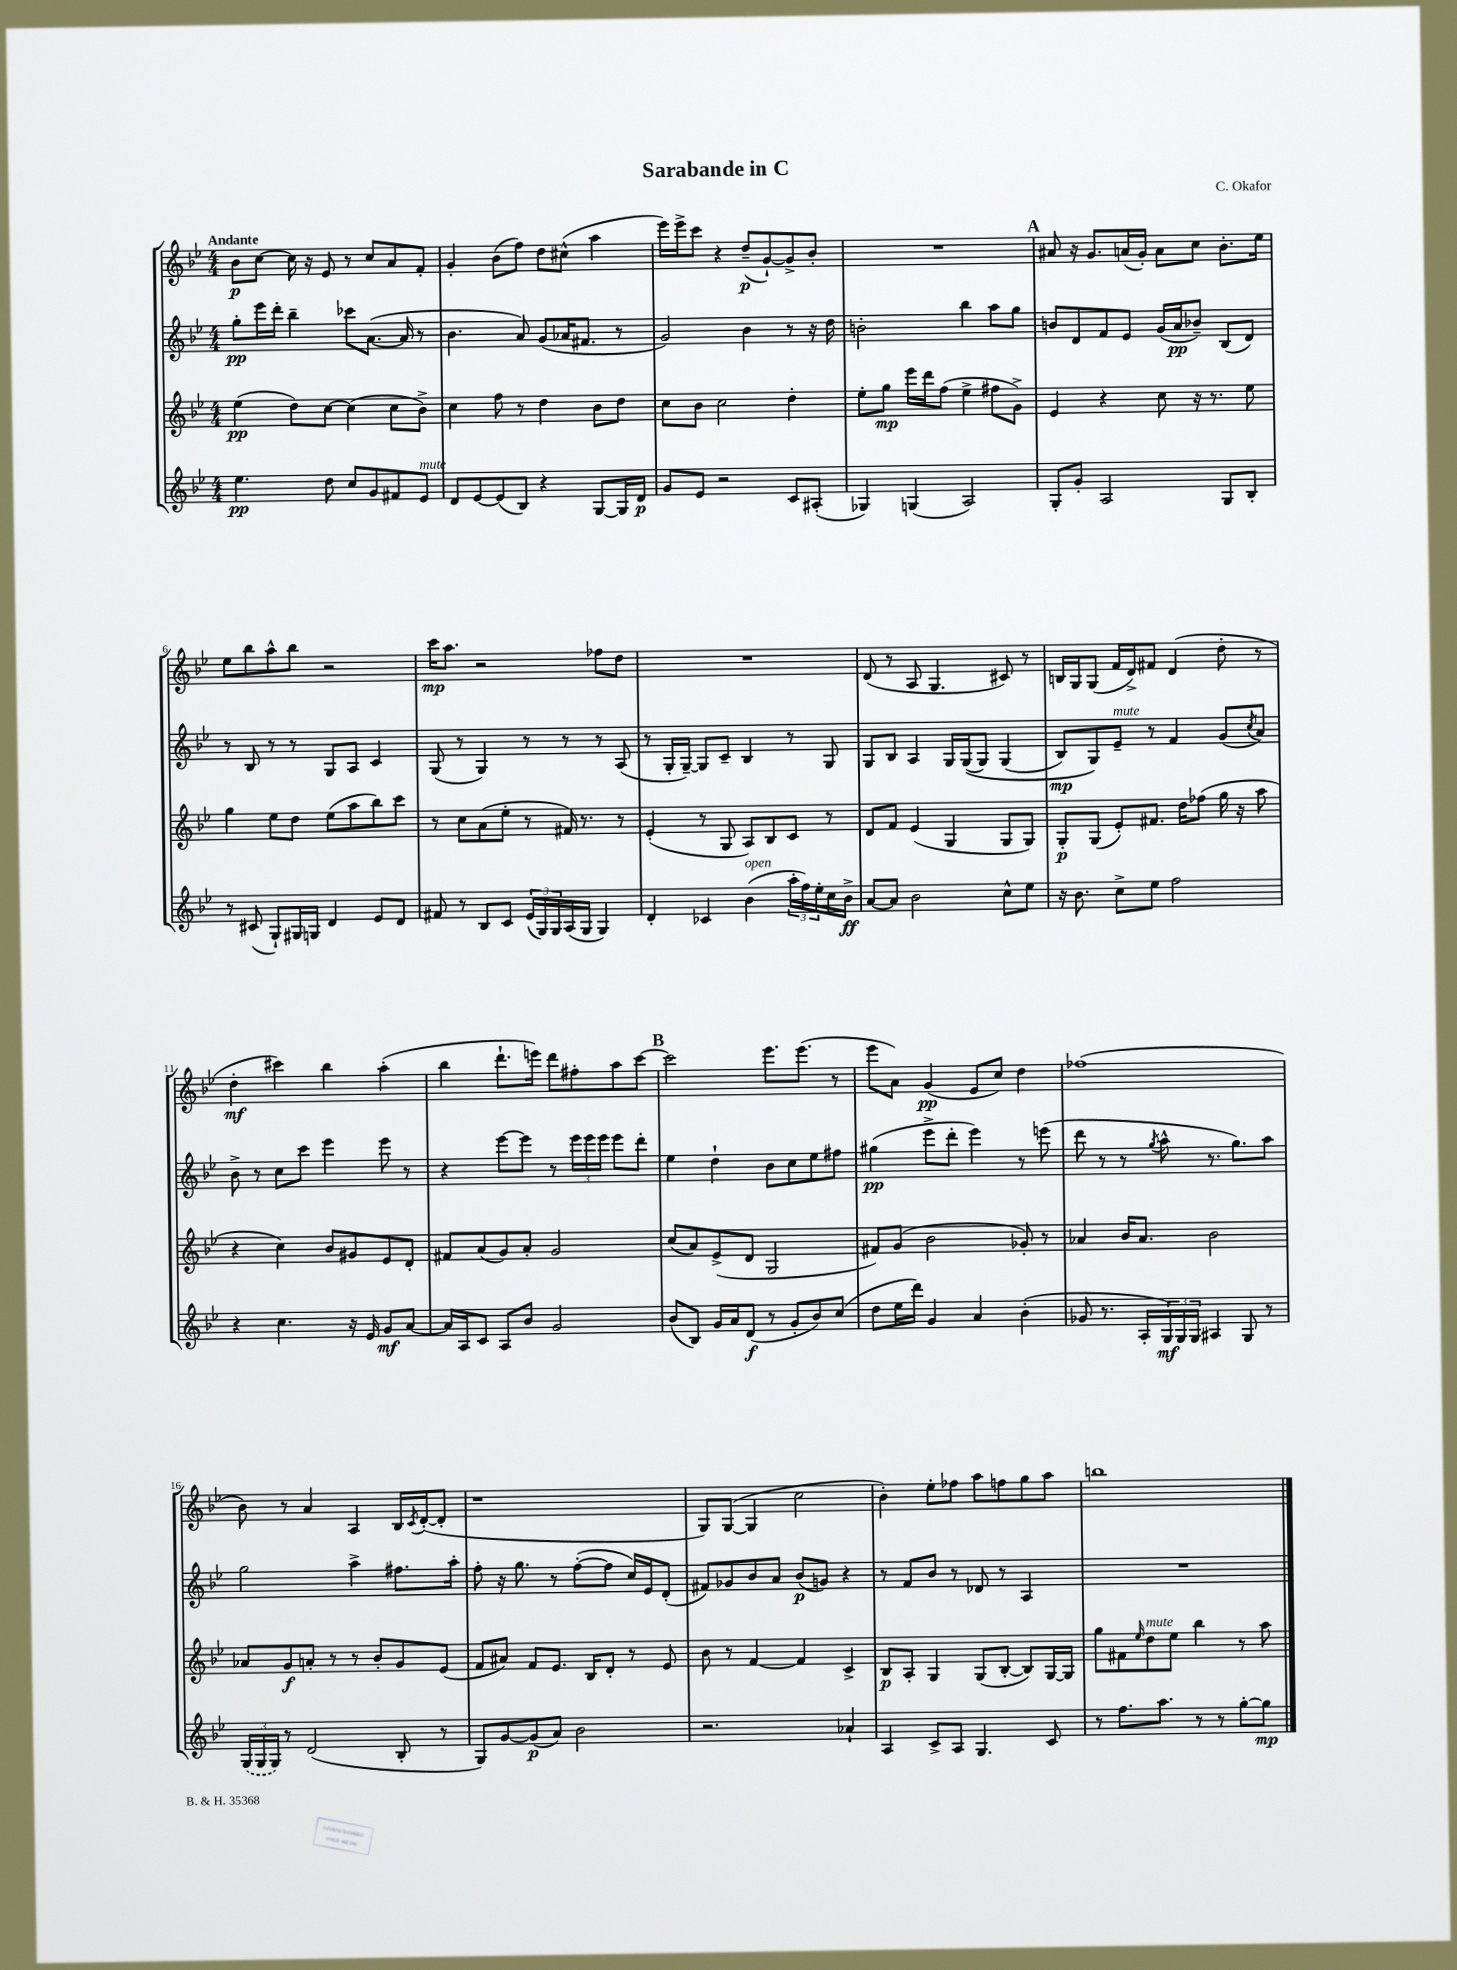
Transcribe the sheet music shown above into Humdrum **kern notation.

**kern	**kern	**kern	**kern
*staff4	*staff3	*staff2	*staff1
*clefG2	*clefG2	*clefG2	*clefG2
*k[b-e-]	*k[b-e-]	*k[b-e-]	*k[b-e-]
*M4/4	*M4/4	*M4/4	*M4/4
4.ee-	(4ee-	8gg'	8b-
.	.	16eee-	[8cc
.	.	16ddd'	.
.	8dd)	4bb-~	16cc]
.	.	.	16r
8dd	[8cc	.	8e-
8cc	(4cc]	8ccc-	8r
8g	.	([8.a	8cc
8f#	8cc	.	8a
.	.	16a]	.
8e-	8b-^)	8r	8f'
=	=	=	=
8d	4cc	4.b-	4g'
[8e-	.	.	.
(8e-]	8ff	.	(8b-
8B-)	8r	8a)	8ff)
4r	4dd	(8g	8dd
.	.	16a-	(8cc#^^
.	.	8.f#	.
[8G	8b-	.	4aa
16G]	8dd	8r	.
16d	.	.	.
=	=	=	=
8g	8cc	2g)	16eee-)
.	.	.	16eee-^
8e-	8b-	.	8ccc
2r	2cc	.	4r
.	.	4b-	(8dd~
.	.	.	[8g`)
8c	4dd'	8r	8g^]
(8A#'	.	16r	8b-'
.	.	16dd	.
=	=	=	=
4G-)	8ee-'	2b'	1r
.	8gg	.	.
(4G	16eee-	.	.
.	16ddd	.	.
.	(8ff	.	.
2A)	4ee-^	4bb-	.
.	8ff#	8aa	.
.	8g^)	8gg	.
=	=	=	=
8G'	4e-	8b	8a#
8g'	.	8d	16r
.	.	.	8.g
2A	4r	8f	.
.	.	8e-	(16a
.	.	.	16g')
.	8cc	(16g	8a
.	.	16a	.
.	16r	8b-~)	8cc
.	8.r	.	.
8G	.	(8B-	8.b-'
8B-'	8ee-	8d)	.
.	.	.	16ee-
=	=	=	=
8r	4gg	8r	8ee-
(8c#	.	8B-	8bb-
8G`)	8ee-	8r	8aa^^
16G#	8dd	8r	8bb-
16G	.	.	.
4d	(8ee-	8G	2r
.	8aa	8A	.
8e-	8bb-)	4c	.
8d	8ccc	.	.
=	=	=	=
8f#	8r	(8G	16ccc
.	.	.	8.aa
8r	8cc	8r	.
8B-	(8a	4G)	2r
8c	8ee-'	.	.
(24e-	8r	8r	.
24G)	.	.	.
24G	.	.	.
(16A	16f#)	8r	.
16G	8.r	.	.
4G)	.	8r	8ff-
.	8r	(8A	8dd
=	=	=	=
4d'	(4e-'	8r	1r
.	.	16G'	.
.	.	[16G~)	.
4c-	8r	8G]	.
.	8G	8c~	.
(4b-	8A)	4B-	.
.	8B-	.	.
24aa'	8c	8r	.
24ff)	.	.	.
24ee-'	.	.	.
16cc	8r	8G	.
16b-^	.	.	.
=	=	=	=
[8a	8d	8G	(8d
8a]	8f	8B-	8r
2b-	(4e-	4A	8A
.	.	.	4.G
.	4G	16G	.
.	.	&((16G	.
.	.	8G)	.
8cc^^	8G	(4G	8c#)
8ee-	8G)	.	8r
=	=	=	=
16r	8G'	8B-)	16B
8.b-	.	.	16G
.	(8G	8G&)	(8G
8cc^	8e-')	8e-~	16f
.	.	.	16d^)
8ee-	8.f#	8r	8f#
2ff	.	4f	(4d
.	16dd	.	.
.	(8ff-	.	.
.	16gg	(8g	8dd'
.	16r	.	.
.	.	8qcc	.
.	8aa	8a)	8r
=	=	=	=
4r	4r	8b-^	4dd'
.	.	8r	.
4.cc	4cc)	8cc	4ccc#)
.	.	8ccc	.
.	8b-	4eee-	4bb-
16r	8g#	.	.
16e-	.	.	.
8g	8e-	8eee-	(4aa'
[8a	8d'	8r	.
=	=	=	=
16a]	8f#	4r	4bb-
16A	.	.	.
8c	(8a	.	.
8A	8g)	[8eee-	8.ddd`
8b-	8a'	8eee-]	.
.	.	.	16eee)
2g	2g	8r	8ddd
.	.	24eee-	8ff#'
.	.	24eee-	.
.	.	24eee-	.
.	.	8eee-	8aa
.	.	8ddd'	[8ccc
=	=	=	=
(8b-	(8cc	4ee-	2ccc]
8B-)	8a)	.	.
16g	(8e-^	4dd`	.
16a	.	.	.
(8d	8d	.	.
8r	2G	8b-	8.eee-
8g'	.	8cc	.
.	.	.	(8.eee-
8b-)	.	8ee-	.
(8cc	.	8ff#	8r
=	=	=	=
8dd	8f#)	(4gg#	8eee-
16ee-	(8g	.	8a)
16ddd)	.	.	.
4g	2b-	8eee-^	(4g
.	.	8ddd'	.
4a	.	4eee-)	8e-
.	.	.	8cc)
(4b-'	8g-')	8r	4dd
.	8r	(8eee	.
=	=	=	=
8g-	4a-	8ddd	(1ff-
8.r	.	8r	.
.	16b-	8r	.
16A'	8.a-	.	.
.	.	8qgg	.
24G)	.	8aa^^	.
24G	.	.	.
24G	.	.	.
4A#	2b-	8.r	.
.	.	8.gg)	.
8G	.	.	.
8r	.	8aa	.
=	=	=	=
(24G	8a-	2gg	8b-)
24G	.	.	.
24G)	.	.	.
8r	8g	.	8r
(2d	8a'	.	4a
.	8r	.	.
.	8r	4aa^	4A
.	8b-'	.	.
8B-'	8g	8.ff#	16B-
.	.	.	8qc
.	.	.	([16d'
8r	(8e-	.	8d']
.	.	16aa'	.
=	=	=	=
8G)	8f	8ff'	1r
[8g	8a#)	16r	.
.	.	8.gg	.
(8g]	8f	.	.
8a)	8.e-	8r	.
2b-	.	([8ff'	.
.	16B-	.	.
.	8d'	8ff]	.
.	8r	16cc)	.
.	.	16e-	.
.	8e-	(8d'	.
=	=	=	=
2.r	8b-	8f#)	8G)
.	8r	8g-	([8G
.	[4f	8b-	4G]
.	.	8a	.
.	4f]	(8b-	2cc
.	.	8g)	.
4a-`	4c^	4r	.
=	=	=	=
4A	8B-	8r	4b-')
.	8A'	8f	.
8c^	4G	8b-	8ee-'
8A	.	8r	8ff-
4.G	(8G	8d-	8aa
.	[8B-'	8r	8ff
.	8B-])	4A	8gg
8c	[16G	.	8aa
.	16G]	.	.
=	=	=	=
8r	8gg	1r	1bb
8.ff	8f#	.	.
.	16qqee-	.	.
.	8dd	.	.
8.aa	.	.	.
.	8ee-	.	.
8r	4bb-	.	.
8r	.	.	.
[8gg'	8r	.	.
8gg]	8aa	.	.
==	==	==	==
*-	*-	*-	*-
